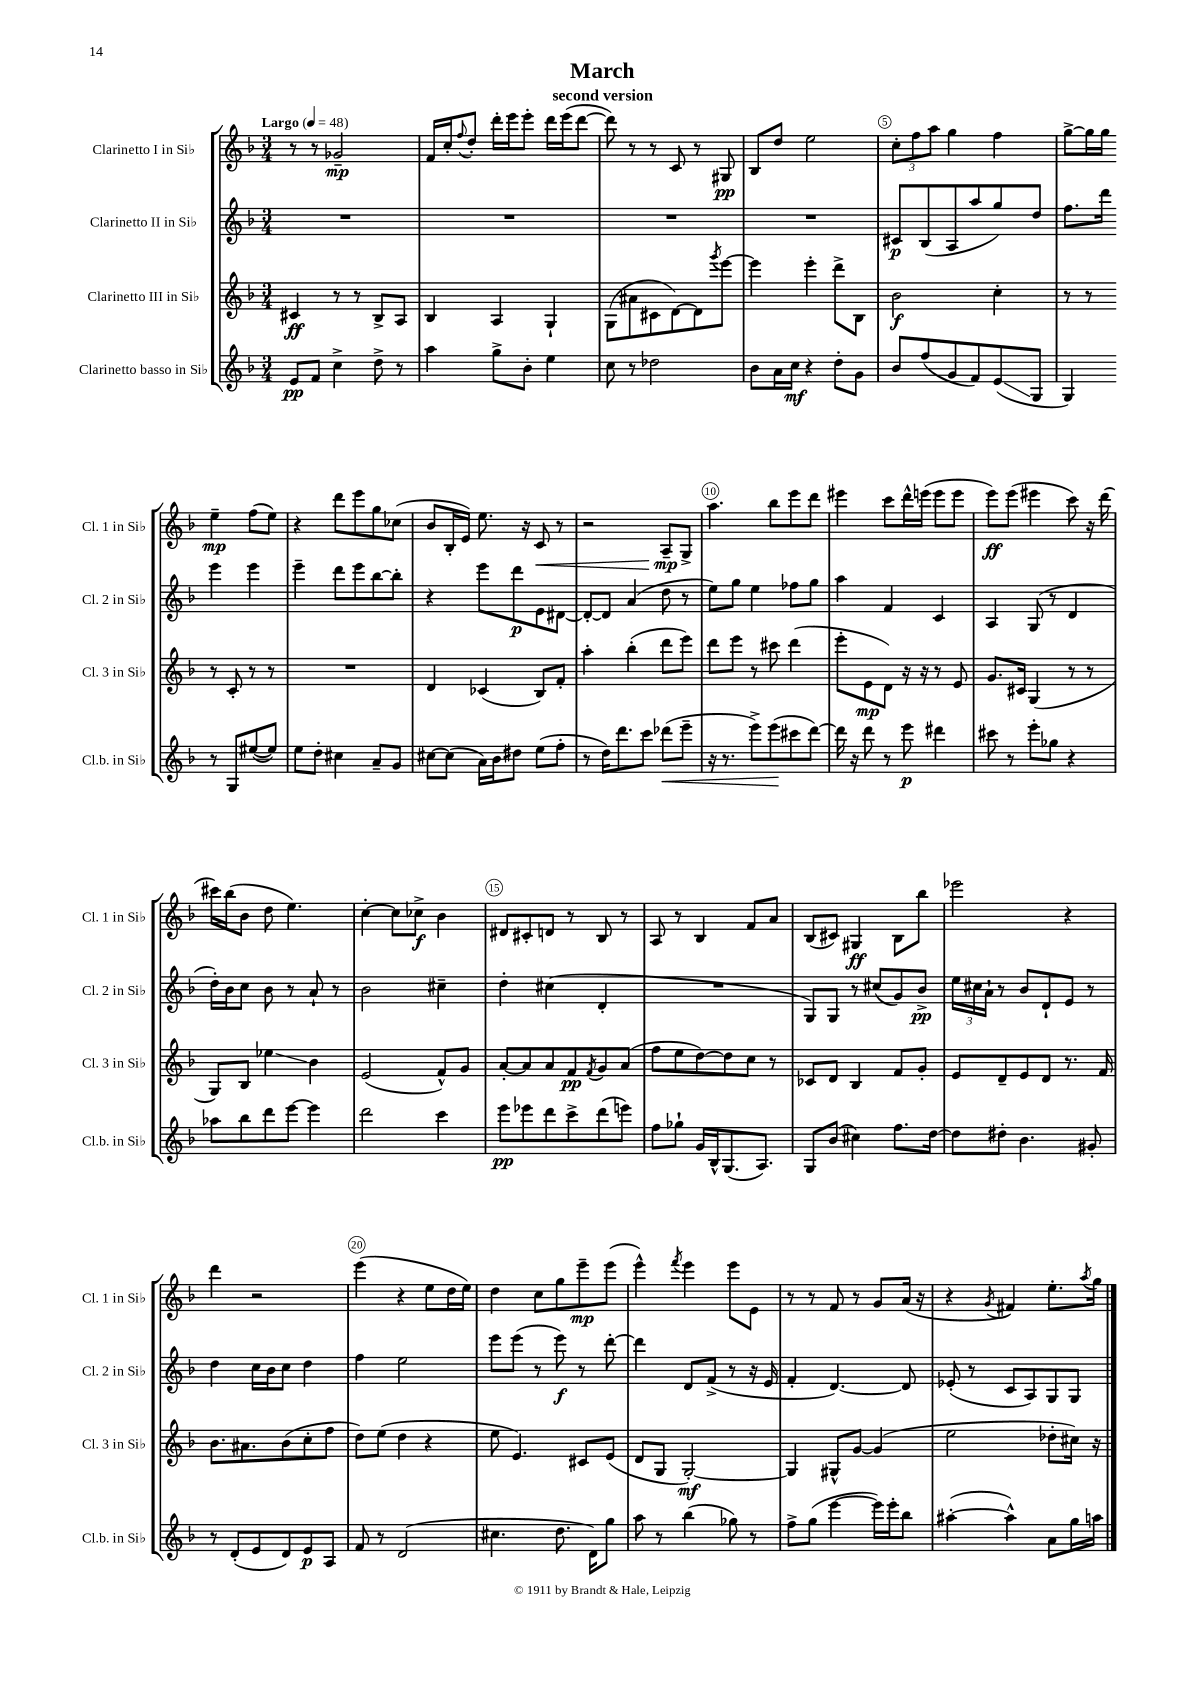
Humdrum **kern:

**kern	**kern	**kern	**kern
*staff4	*staff3	*staff2	*staff1
*clefG2	*clefG2	*clefG2	*clefG2
*k[b-]	*k[b-]	*k[b-]	*k[b-]
*M3/4	*M3/4	*M3/4	*M3/4
*MM48	*MM48	*MM48	*MM48
8e/L	4c#/	2.r	8r
8f/J	.	.	8r
4cc^\	8r	.	2g-~/
.	8r	.	.
8dd^\	8B-^/L	.	.
8r	8A/J	.	.
=	=	=	=
4aa\	4B-/	2.r	16f/LL
.	.	.	16cc'/J
.	.	.	8qqff/
.	.	.	8dd'/J
8gg^\L	4A/	.	16ddd'\LL
.	.	.	16eee\J
8b-'\J	.	.	8eee'\J
4ee\	4G`/	.	16ddd\LL
.	.	.	(16eee\J
.	.	.	[8ddd\J
=	=	=	=
8cc\	(8G\L	2.r	8ddd\])
8r	8a#\	.	8r
2dd-\	8c#\	.	8r
.	[8d\)	.	8c/
.	8d\]	.	8r
.	8qggg/	.	.
.	[8eee\J	.	8G#/
=	=	=	=
8b-\L	4eee\]	2.r	8B-/L
16a\L	.	.	8dd/J
16cc\JJ	.	.	.
4r	4eee'\	.	2ee\
8dd'\L	8ddd^\L	.	.
8g\J	8B-\J	.	.
=	=	=	=
8b-/L	2b-\	8c#/L	12cc'\L
.	.	.	12ff\
(8ff/	.	(8B-/	.
.	.	.	12aa\J
8g/	.	8A/	4gg\
8f/)	.	8aa/	.
(8e/	4cc'\	8gg/)	4ff\
8G/J	.	8dd/J	.
=	=	=	=
4G/)	8r	8.ff\L	[8gg^\L
.	8r	.	16gg\]L
.	.	16ddd\Jk	16gg\JJ
8r	8r	4eee\	4ee~\
8G/L	8c'/	.	.
([8ee#/	8r	4eee\	(8ff\L
8ee#/]J)	8r	.	8ee\J)
=	=	=	=
8ee\L	2.r	4eee~\	4r
8dd'\J	.	.	.
4cc#\	.	8ddd\L	8ddd\L
.	.	8eee\	8eee\
8a~/L	.	[8bb-\	8gg\
8g/J	.	8bb-'\]J	(8cc-\J
=	=	=	=
[8cc#\L	4d/	4r	8b-/L
(8cc#\]J	.	.	16B-'/L
.	.	.	16e/JJ)
16a\LL)	(4c-/	8eee\L	8.ee\
16b-\J	.	.	.
8dd#\J	.	8ddd\	.
.	.	.	16r
(8ee\L	8B-/L)	8e\	8c/
8ff'\J	8f'/J	[8d#\J	8r
=	=	=	=
8r	4aa'\	8d#'/_L	2r
16dd\LK)	.	8d#/]J	.
8.ddd\	.	.	.
.	(4bb-'\	(4a/	.
8ccc\J	.	.	.
(8ddd-\L	8ddd\L	8dd\	8A~/L
8eee~\J	8eee\J)	8r	8G^/J
=	=	=	=
16r	8ddd\L	8ee\L)	4.aa\
8.r	.	.	.
.	8eee\J	8gg\J	.
8eee^\L)	8r	4ee\	.
(8eee\	8ccc#\	.	8bb-\L
8ccc#\	(4ddd\	8ff-\L	8eee\
[8ddd\J)	.	8gg\J	8ddd\J
=	=	=	=
16ddd\]	8eee'\L	4aa\	4eee#\
16r	.	.	.
8ddd\	8e\	.	.
8r	8d\J)	4f/	8ccc\L
8eee\	16r	.	16ddd^^\L
.	16r	.	(16eee\JJ
4ddd#\	8r	4c/	8eee\L
.	8e/	.	8eee\J
=	=	=	=
8ccc#\	8.g/L	4A/	8eee\L)
8r	.	.	(8eee\J
.	16c#/Jk	.	.
8eee'\L	(4G/	(8G/	4eee#\
8gg-\J	.	8r	.
4r	8r	4d/	8ccc\)
.	8r	.	16r
.	.	.	(16ddd\
=	=	=	=
8aa-\L	8G/L)	16dd'\LL)	16ccc#\LL)
.	.	16b-\J	(16bb-\J
8bb-\	8B-/J	8cc\J	8b-\J
8ddd\	4ee-\	8b-\	8dd\
[8eee\J	.	8r	4.ee\)
4eee\]	4b-\	8a`/	.
.	.	8r	.
=	=	=	=
2ddd\	(2e/	2b-\	[4cc'\
.	.	.	8cc\]L
.	.	.	8cc-^\J
4ccc\	8f^^/L)	4cc#~\	4b-\
.	8g/J	.	.
=	=	=	=
8eee\L	[8a'/L	4dd'\	8d#/L
8eee-\	8a/]	.	8c#'/
8ddd\	8a/	(4cc#\	8d/J
8ccc^\	8f/	.	8r
.	8qf/	.	.
(8ddd\	8g/	4d'/	8B-/
8eee\J)	(8a/J	.	8r
=	=	=	=
8ff\L	8ff\L	2.r	8A/
8gg-`\J	8ee\	.	8r
16g/LL	[8dd\)	.	4B-/
16B-^^/J	.	.	.
(8.G/	8dd\]	.	.
.	8cc\J	.	8f/L
8.A/J)	.	.	.
.	8r	.	8a/J
=	=	=	=
8G/L	8c-/L	8G/L)	(8B-/L
(8b-/J	8d/J	8G/J	8c#/J)
4cc#\)	4B-/	8r	4G#/
.	.	(8cc#/L	.
8.ff\L	8f/L	8g/)	8B-\L
.	8g'/J	8b-^/J	8bb-\J
[16dd\Jk	.	.	.
=	=	=	=
8dd\]L	8e/L	24ee\LL	2eee-\
.	.	24cc#\	.
.	.	24a`\JJ	.
8dd#'\J	8d~/	8r	.
4.b-\	8e/	8b-/L	.
.	8d/J	8d`/	.
.	8.r	8e/J	4r
8g#'/	.	8r	.
.	16f/	.	.
=	=	=	=
8r	8.b-\L	4dd\	4ddd\
(8d'/L	.	.	.
.	8.a#\	.	.
8e/	.	16cc\LL	2r
.	.	16b-\J	.
8d/)	(8b-\	8cc\J	.
8e/	8cc'\	4dd\	.
8A/J	8ff\J	.	.
=	=	=	=
8f/	8dd\L)	4ff\	(4eee\
8r	(8ee\J	.	.
(2d/	4dd\	2ee\	4r
.	4r	.	8ee\L
.	.	.	16dd\L
.	.	.	16ee\JJ)
=	=	=	=
4.cc#\	8ee\	8eee\L	4dd\
.	4.e/)	(8eee\J	.
.	.	8r	8cc\L
8.dd\	.	8eee\)	8gg\
.	8c#/L	8r	8eee~\
16d\LK)	.	.	.
8gg\J	(8e/J	[8ddd'\	(8eee\J
=	=	=	=
8aa\	8d/L	4ddd\]	4eee^^\)
8r	8G/J	.	.
.	.	.	8qfff/
(4bb-\	[2G'/)	8d/L	4eee\
.	.	(8f^/J	.
8gg-\)	.	8r	8eee\L
8r	.	16r	8e\J
.	.	16e/	.
=	=	=	=
8ff^\L	4G/]	4f'/	8r
(8gg\J	.	.	8r
[4eee\	8G#^^/L	[4.d/)	8f/
.	[8g/J	.	8r
16eee\]LL)	(4g/]	.	8g/L
16eee'\J	.	.	.
8bb-\J	.	8d/]	(16a/Jk
.	.	.	16r
=	=	=	=
([4aa#'\	2ee\	(8e-'/	4r
.	.	8r	.
.	.	.	8qg/
4aa#^^\])	.	8c/L	4f#/)
.	.	8A/)	.
8a\L	8dd-'\L	8G/	8.ee'\L
16gg\L	16cc#\Jk)	8G/J	.
.	.	.	8qaa/
16aa\JJ	16r	.	16gg\Jk
==	==	==	==
*-	*-	*-	*-
